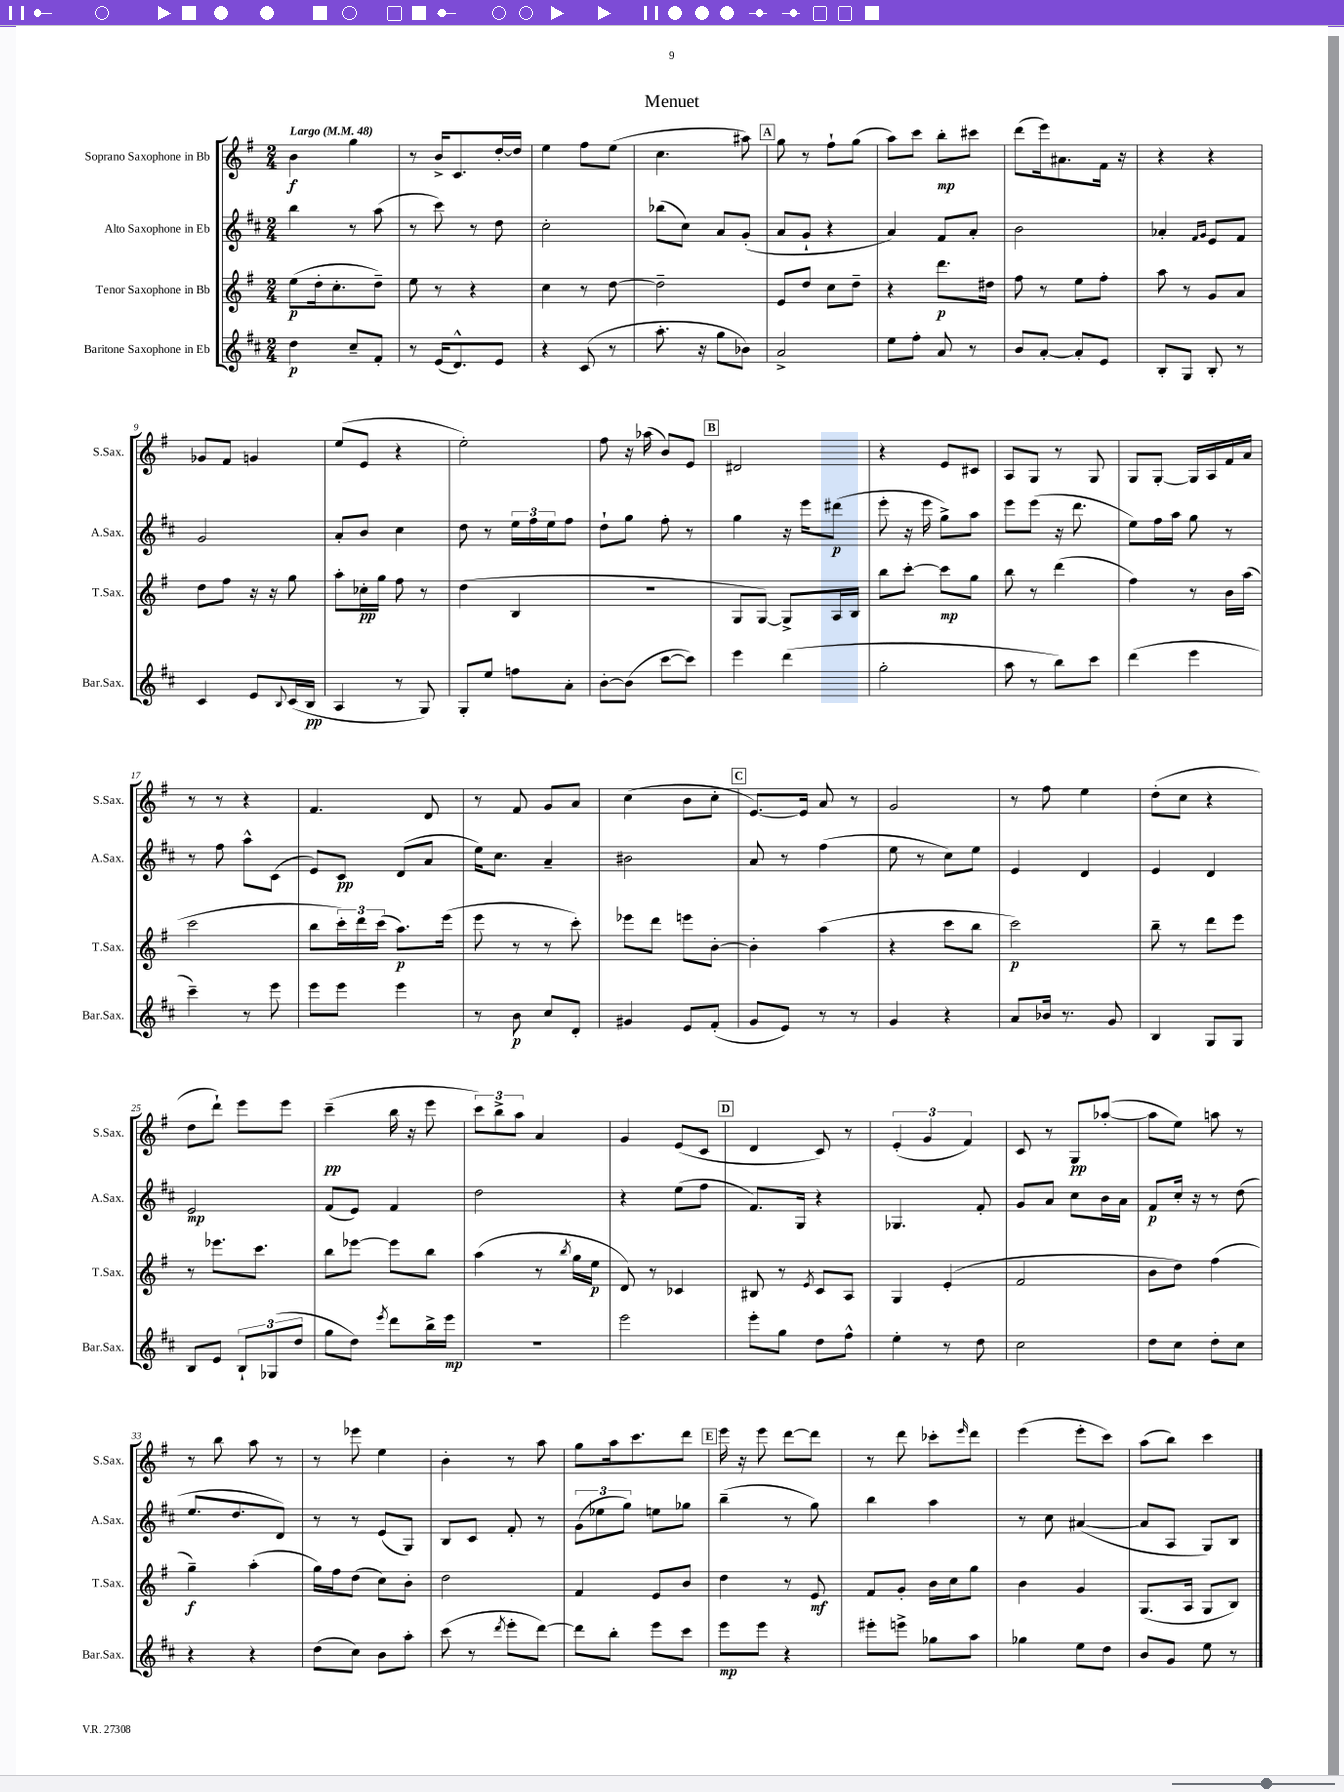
\header { title = "Menuet" }
<<
\new StaffGroup <<
\new Staff = "s0" \with { instrumentName = "Soprano Saxophone in Bb" shortInstrumentName = "S.Sax." } {
    \clef treble \key g \major \numericTimeSignature \time 2/4 \tempo "Largo" 4 = 48
    b'4\f g''4 |
    r8 b'16-> c'8. d''16~-. d''16 |
    e''4 fis''8 e''8( |
    c''4. ais''8) |
    \mark \markup { \box "A" } g''8 r8 fis''8-! g''8( |
    a''8) c'''8 b''8-.\mp cis'''8 |
    d'''8( e'''16) ais'8. fis'16 r16 |
    r4 r4 |
    ges'8 fis'8 g'4 |
    e''8( e'8 r4 |
    e''2-.) |
    fis''8 r16 aes''16( b'8) e'8 |
    \mark \markup { \box "B" } dis'2 |
    r4 e'8 cis'8 |
    a8 g8 r8 g8 |
    g8 g8~-. g16 a16 fis'16 a'16 |
    r8 r8 r4 |
    fis'4. d'8 |
    r8 fis'8 g'8 a'8 |
    c''4( b'8 c''8-. |
    \mark \markup { \box "C" } e'8.~) e'16 a'8 r8 |
    g'2 |
    r8 fis''8 e''4 |
    d''8-.( c''8 r4 |
    d''8 d'''8-!) e'''8 e'''8 |
    c'''4--\pp( b''16 r16 e'''8 |
    \tuplet 3/2 { c'''8) b''8-> a''8 } a'4 |
    g'4 e'8( c'8 |
    \mark \markup { \box "D" } d'4 c'8) r8 |
    \tuplet 3/2 { e'4-.( g'4 fis'4) } |
    c'8 r8 g8\pp aes''8~-.( |
    aes''8 e''8) a''8 r8 |
    r8 b''8 a''8 r8 |
    r8 ees'''8 e''4 |
    b'4-. r8 a''8 |
    g''8 a''16 c'''8. d'''8 |
    \mark \markup { \box "E" } e'''16 r16 e'''8 d'''8~ d'''8 |
    r8 d'''8 ces'''8-. \grace { e'''16 } d'''8 |
    e'''4( e'''8-. c'''8) |
    a''8( b''8) c'''4 \bar "|." |
}
\new Staff = "s1" \with { instrumentName = "Alto Saxophone in Eb" shortInstrumentName = "A.Sax." } {
    \clef treble \key d \major \numericTimeSignature \time 2/4
    b''4 r8 a''8( |
    r8 cis'''8) r8 d''8 |
    cis''2-. |
    bes''8( cis''8) a'8 g'8-.( |
    \mark \markup { \box "A" } a'8 g'8-! r4 |
    a'4) fis'8 a'8-. |
    b'2 |
    aes'4-. \grace { fis'16 g'16 } e'8 fis'8 |
    g'2 |
    a'8-. b'8 cis''4 |
    d''8 r8 \tuplet 3/2 { e''16 fis''16 e''16 } fis''8 |
    d''8-! g''8 fis''8-. r8 |
    \mark \markup { \box "B" } g''4 r16 e'''16 dis'''8\p( |
    e'''8-. r16 e'''16 g''8->) a''8 |
    e'''8 e'''8( r16 d'''8. |
    e''8) fis''16 a''16 g''8 r8 |
    r8 fis''8 a''8-^ cis'8( |
    e'8) cis'8\pp d'8( a'8 |
    e''16) cis''8. a'4-- |
    bis'2 |
    \mark \markup { \box "C" } a'8 r8 fis''4( |
    e''8 r8 cis''8) e''8 |
    e'4 d'4 |
    e'4 d'4 |
    e'2\mp |
    fis'8( e'8) fis'4 |
    d''2 |
    r4 e''8( fis''8 |
    \mark \markup { \box "D" } fis'8.) g16 r4 |
    ges4. fis'8-. |
    g'8 a'8 cis''8 b'16 a'16 |
    fis'8\p cis''16-. r16 r8 d''8( |
    e''8. d''8. d'8) |
    r8 r8 e'8( g8) |
    b8 cis'8 fis'8-. r8 |
    \tuplet 3/2 { g'8( ees''8 g''8) } e''8 ges''8 |
    \mark \markup { \box "E" } b''4--( r8 g''8) |
    b''4 a''4 |
    r8 cis''8 ais'4~( |
    ais'8 a8 g8) b8 \bar "|." |
}
\new Staff = "s2" \with { instrumentName = "Tenor Saxophone in Bb" shortInstrumentName = "T.Sax." } {
    \clef treble \key g \major \numericTimeSignature \time 2/4
    e''8\p( d''16-. c''8.-. d''8--) |
    e''8 r8 r4 |
    c''4 r8 d''8~ |
    d''2-- |
    \mark \markup { \box "A" } e'8 d''8 c''8 d''8-- |
    r4 d'''8.\p dis''16 |
    fis''8 r8 e''8 fis''8-. |
    a''8 r8 g'8 a'8 |
    d''8 fis''8 r16 r16 g''8 |
    a''8-. ces''16-.\pp g''16 fis''8 r8 |
    d''4( b4 |
    R2 |
    \mark \markup { \box "B" } g8 g8~) g8-> a16 b16 |
    b''8 c'''8~-. c'''8\mp g''8 |
    b''8 r8 d'''4( |
    fis''4) r8 b'16 a''16( |
    c'''2 |
    b''8 \tuplet 3/2 { c'''16-.) d'''16 c'''16( } a''8.\p) e'''16( |
    e'''8 r8 r8 c'''8-.) |
    ees'''8 d'''8 e'''8 b'8~-. |
    \mark \markup { \box "C" } b'4-. a''4( |
    r4 c'''8 b''8 |
    c'''2\p) |
    b''8-- r8 d'''8 e'''8 |
    r8 ees'''8. c'''8. |
    b''8 ees'''8~ ees'''8 b''8 |
    a''4( r8 \acciaccatura { b''8 } g''16 e''16\p |
    d'8) r8 ces'4 |
    \mark \markup { \box "D" } bis8 r8 \acciaccatura { e'8 } c'8 a8 |
    g4 e'4-.( |
    fis'2 |
    b'8 d''8) fis''4( |
    g''4--\f) a''4-.( |
    g''16) fis''16 d''8( c''8) b'8-. |
    d''2 |
    fis'4 e'8 b'8 |
    \mark \markup { \box "E" } d''4 r8 e'8\mf |
    fis'8 g'8-. b'16 c''16 g''8 |
    b'4 g'4 |
    g8.( a16 g8 b8) \bar "|." |
}
\new Staff = "s3" \with { instrumentName = "Baritone Saxophone in Eb" shortInstrumentName = "Bar.Sax." } {
    \clef treble \key d \major \numericTimeSignature \time 2/4
    d''4\p cis''8-- fis'8-. |
    r8 e'16( d'8.-^) e'8 |
    r4 cis'8( r8 |
    a''8.-. r16 g''8 bes'8) |
    \mark \markup { \box "A" } a'2-> |
    e''8 fis''8-. a'8 r8 |
    b'8 a'8~-. a'8-. e'8 |
    b8-. g8 b8-. r8 |
    cis'4 e'8 \appoggiatura { b8 } cis'16( b16\pp |
    a4 r8 g8) |
    g8-. e''8 f''8 a'8-. |
    b'8~-. b'8( cis'''8~ cis'''8) |
    \mark \markup { \box "B" } e'''4 d'''4( |
    g''2-. |
    a''8 r8 b''8) cis'''8 |
    d'''4( e'''4 |
    cis'''4--) r8 e'''8 |
    e'''8 e'''8 e'''4 |
    r8 b'8\p cis''8 d'8-. |
    gis'4 e'8 fis'8-.( |
    \mark \markup { \box "C" } g'8 e'8) r8 r8 |
    g'4 r4 |
    a'8 bes'16 r8. g'8 |
    b4 g8 g8 |
    b8 e'8 \tuplet 3/2 { b8-! ges8( d''8 } |
    g''8 d''8) \acciaccatura { e'''8 } d'''8 b''16-> e'''16\mp |
    R2 |
    e'''2 |
    \mark \markup { \box "D" } e'''8-. g''8 d''8 fis''8-^ |
    e''4-. r8 d''8 |
    cis''2 |
    d''8 cis''8 d''8-. cis''8 |
    r4 r4 |
    d''8( cis''8) b'8 a''8-. |
    cis'''8( r8 \acciaccatura { d'''8 } e'''8-. d'''8~) |
    d'''8 b''8-. e'''8 cis'''8 |
    \mark \markup { \box "E" } e'''8\mp e'''8 r4 |
    eis'''8-. e'''8-> ges''8 a''8 |
    ges''4 e''8 d''8 |
    b'8 g'8 e''8 r8 \bar "|." |
}
>>
>>
